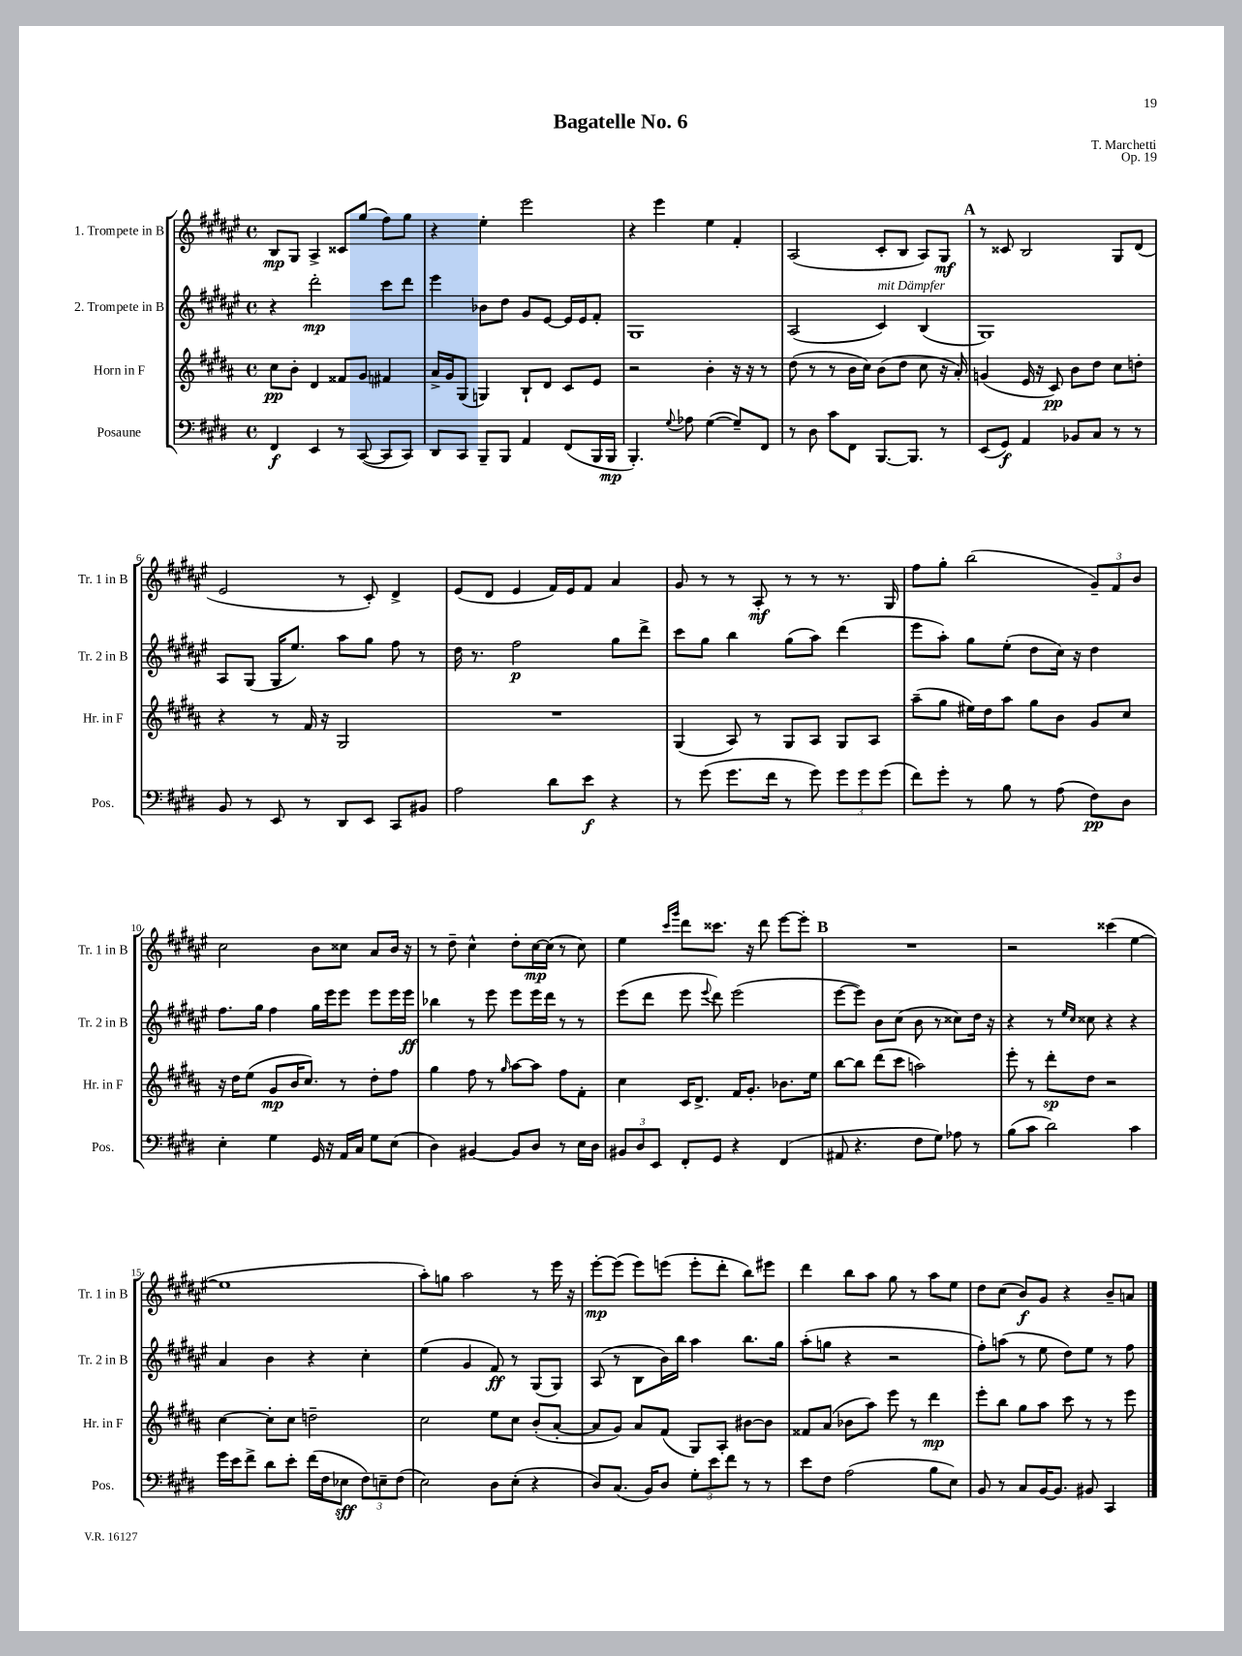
\header { title = "Bagatelle No. 6" composer = "T. Marchetti" opus = "Op. 19" }
<<
\new StaffGroup <<
\new Staff = "s0" \with { instrumentName = "1. Trompete in B" shortInstrumentName = "Tr. 1 in B" } {
    \clef treble \key fis \major \defaultTimeSignature \time 4/4
    \autoBeamOff b8[\mp gis8] ais4-> cisis'8[ gis''8]( fis''8[) gis''8] |
    r4 eis''4-. eis'''2 |
    r4 eis'''4 eis''4 fis'4-. |
    ais2( cis'8[-. b8] ais8[) gis8]\mf |
    \mark \markup { \bold "A" } r8 cisis'8 b2 gis8[ dis'8]( |
    eis'2 r8 cis'8-.) dis'4-> |
    eis'8[( dis'8] eis'4 fis'16[) eis'16 fis'8] ais'4 |
    gis'8 r8 r8 ais8-.\mf r8 r8 r8. gis16 |
    fis''8[ gis''8]-. b''2( \tuplet 3/2 { gis'8[--) fis'8 b'8] } |
    cis''2 b'8[ cisis''8] ais'8[ b'16] r16 |
    r8 dis''8-- cis''4-^ dis''8[-. cis''16~\mp cis''16]( r8 cis''8) |
    eis''4 \grace { cis'''16[ gis'''16] } dis'''8[ cisis'''8.] r16 dis'''8 eis'''8[~ eis'''8]-. |
    \mark \markup { \bold "B" } R1 |
    r2 cisis'''4( eis''4~ |
    eis''1 |
    ais''8[-.) g''8] ais''2 r8 eis'''16 r16 |
    eis'''8[~-.\mp eis'''8]( eis'''8[) e'''8]( e'''8[-. dis'''8]-. b''8[) eis'''8] |
    dis'''4 b''8[ ais''8] gis''8 r8 ais''8[ eis''8] |
    dis''8[ cis''8]( b'8[\f) gis'8] r4 b'8[-- a'8] \bar "|." |
}
\new Staff = "s1" \with { instrumentName = "2. Trompete in B" shortInstrumentName = "Tr. 2 in B" } {
    \clef treble \key fis \major \defaultTimeSignature \time 4/4
    \autoBeamOff r4 dis'''2-.\mp cis'''8[ dis'''8] |
    eis'''4 bes'8[ dis''8] gis'8[ eis'8]~ eis'16[ eis'16 fis'8]-. |
    gis1 |
    ais2( cis'4^\markup { \italic "mit Dämpfer" }) b4( |
    \mark \markup { \bold "A" } gis1) |
    ais8[ gis8]( gis16[ eis''8.]) ais''8[ gis''8] fis''8 r8 |
    dis''16 r8. fis''2\p gis''8[ dis'''8]-> |
    cis'''8[ gis''8] b''4 gis''8[( ais''8]) dis'''4( |
    eis'''8[ ais''8]-.) gis''8[ eis''8]-.( dis''8[ cis''16]) r16 dis''4 |
    fis''8.[ gis''16] fis''4 gis''16[ eis'''16 eis'''8] eis'''8[ eis'''16 eis'''16]\ff |
    bes''4 r8 eis'''8 eis'''8[ eis'''16 dis'''16] r8 r8 |
    eis'''8[( dis'''8] eis'''8 \appoggiatura { eis'''8 } dis'''8) eis'''2( |
    \mark \markup { \bold "B" } eis'''8[~ eis'''8]) b'8[ cis''8]( b'8 r8 cisis''8[) dis''16] r16 |
    r4 r8 \grace { eis''16[ cis''16] } cisis''8 r4 r4 |
    ais'4 b'4 r4 cis''4-. |
    eis''4( gis'4 fis'8\ff) r8 gis8[( gis8]) |
    ais8( r8 b8[ b'16) b''16] ais''4 b''8.[ gis''16] |
    ais''8[-.( g''8] r4 r2 |
    fis''8[-.) a''8]( r8 eis''8 dis''8[) eis''8] r8 fis''8 \bar "|." |
}
\new Staff = "s2" \with { instrumentName = "Horn in F" shortInstrumentName = "Hr. in F" } {
    \clef treble \key b \major \defaultTimeSignature \time 4/4
    \autoBeamOff cis''8[\pp b'8]-. dis'4 fisis'8[ gis'8] fis'4 |
    ais'16[-> gis'16 gis8]( g4) b8[-! dis'8] cis'8[ e'8] |
    r2 b'4-. r16 r16 r8 |
    dis''8( r8 r8 b'16[ cis''16]) b'8[( dis''8] cis''8 r16 ais'16-.) |
    \mark \markup { \bold "A" } g'4( e'16 r16 cis'8\pp) b'8[ dis''8] cis''8[ d''8]-. |
    r4 r8 fis'16 r16 gis2 |
    R1 |
    gis4( ais8) r8 gis8[ ais8] gis8[ ais8] |
    ais''8[--( gis''8] eis''16[) dis''16 ais''8] gis''8[ b'8] gis'8[ cis''8] |
    r16 dis''16[ e''8]( gis'8[\mp b'16 cis''8.]) r8 dis''8[-. fis''8] |
    gis''4 fis''8 r8 \grace { gis''16 } ais''8[~ ais''8] fis''8[ fis'8]-. |
    cis''4 cis'16[ dis'8.]-> fis'16[ gis'8.]-. bes'8.[ e''16] |
    \mark \markup { \bold "B" } b''8[~ b''8] dis'''8[( cis'''8] a''2) |
    e'''8-. r8 dis'''8[-.\sp dis''8] r2 |
    cis''4~ cis''8[-. cis''8] d''2-- |
    cis''2 e''8[ cis''8] b'8[-.( ais'8]~-. |
    ais'8[ gis'8]) ais'8[ fis'8]( gis8[) ais8]-. bis'8[~ bis'8] |
    fisis'8[ ais'8]( bes'8[ ais''8]) e'''8 r8 dis'''4\mp |
    e'''8[-. b''8] gis''8[ ais''8] cis'''8 r8 r8 e'''8 \bar "|." |
}
\new Staff = "s3" \with { instrumentName = "Posaune" shortInstrumentName = "Pos." } {
    \clef bass \key e \major \defaultTimeSignature \time 4/4
    \autoBeamOff fis,4\f e,4 r8 cis,8~( cis,8[ cis,8]) |
    dis,8[ cis,8] b,,8[-- b,,8] a,4 fis,8[( b,,16 b,,16]\mp |
    b,,4.-.) \appoggiatura { gis8 } aes8 gis4~( gis8[--) fis,8] |
    r8 dis8 cis'8[ fis,8] b,,8.[~ b,,8.] r8 |
    \mark \markup { \bold "A" } e,8[( gis,8]\f) a,4 bes,8[ cis8] r8 r8 |
    b,8 r8 e,8 r8 dis,8[ e,8] cis,8[ bis,8] |
    a2 dis'8[ e'8]\f r4 |
    r8 gis'8( gis'8.[ fis'16] r8 gis'8) \tuplet 3/2 { gis'8[ gis'8 gis'8]( } |
    fis'8[) gis'8]-. r8 b8 r8 a8( fis8[\pp) dis8] |
    e4-. gis4 gis,16 r16 a,16[ cis16] gis8[ e8]( |
    dis4) bis,4~ bis,8[ dis8] r8 e16[ dis16] |
    \tuplet 3/2 { bis,8[ dis8 e,8] } fis,8[-. gis,8] r4 fis,4( |
    \mark \markup { \bold "B" } ais,8 r4. fis8[ gis8]) aes8 r8 |
    b8[( cis'8] dis'2) cis'4 |
    gis'16[ e'16 fis'8]-> dis'8[ e'8]-. fis'16[( fis16 ees8]\sff \tuplet 3/2 { fis8[) e8-- fis8]( } |
    e2) dis8[ e8]-.( r4 |
    dis8[) cis8.]( b,16[) dis8] \tuplet 3/2 { gis8[-. e'8 fis'8] } r8 r8 |
    e'8[ fis8] a2( b8[ e8]) |
    b,8 r8 cis8[ b,16~ b,8.] bis,8 cis,4 \bar "|." |
}
>>
>>
